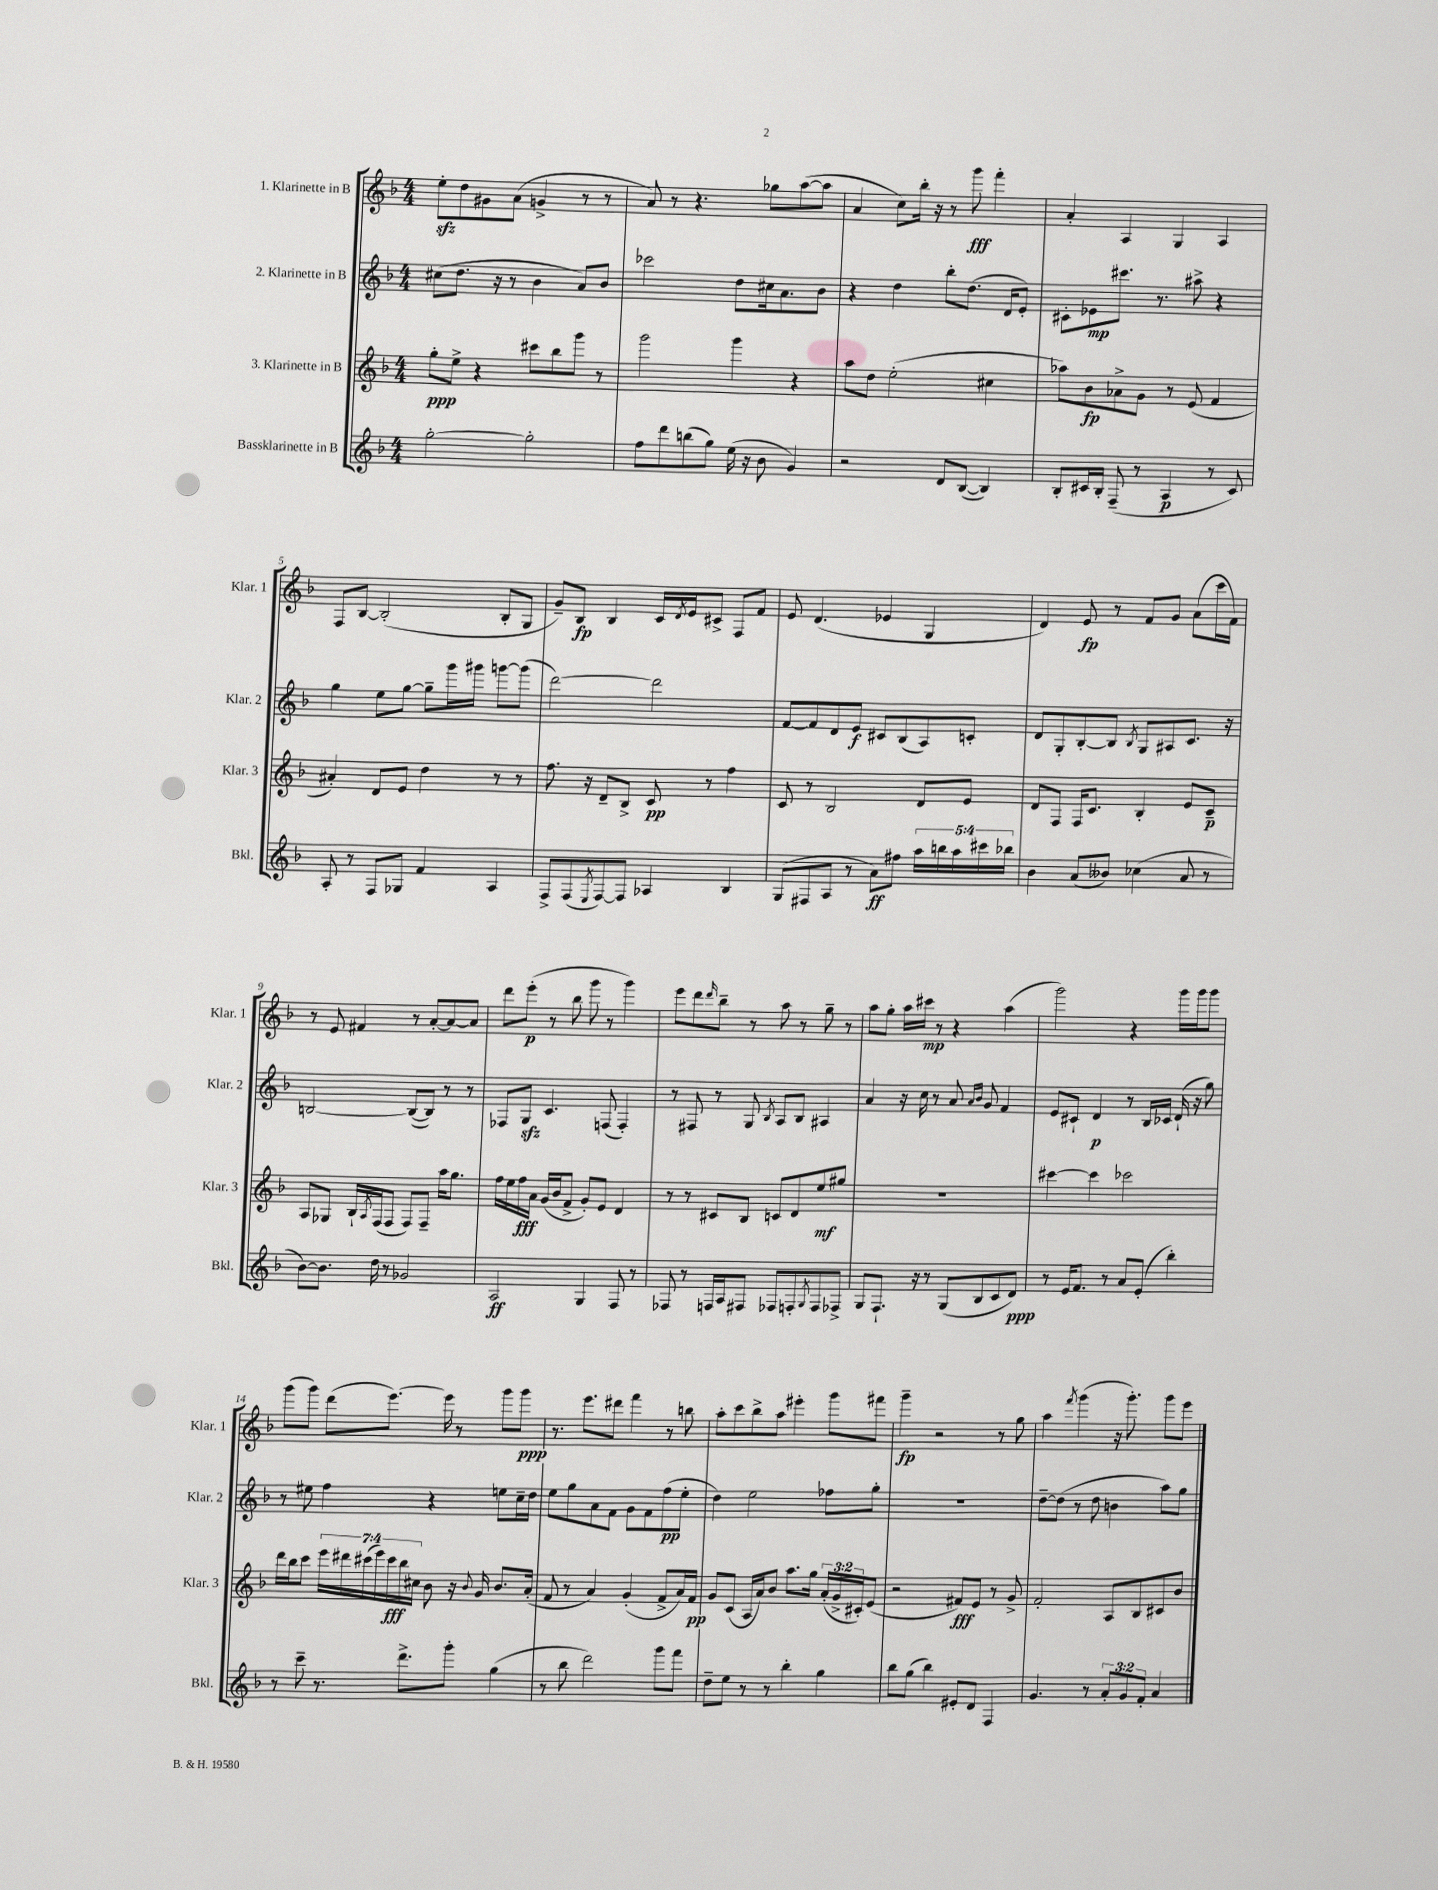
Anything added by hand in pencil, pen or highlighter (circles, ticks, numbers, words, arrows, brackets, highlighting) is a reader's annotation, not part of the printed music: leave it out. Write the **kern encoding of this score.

**kern	**kern	**kern	**kern
*staff4	*staff3	*staff2	*staff1
*clefG2	*clefG2	*clefG2	*clefG2
*k[b-]	*k[b-]	*k[b-]	*k[b-]
*M4/4	*M4/4	*M4/4	*M4/4
[2gg'	8gg'	(8cc#	8ee'
.	8ee^	8.dd	8dd
.	4r	.	8g#
.	.	16r	.
.	.	8r	(8a
2gg']	8ccc#	4b-	4g^
.	8bb-	.	.
.	8ggg	8a)	8r
.	8r	8b-	8r
=	=	=	=
8ff	2ggg	2ccc-	8a)
8ddd	.	.	8r
(8bb	.	.	4.r
8gg)	.	.	.
(16ee	4ggg	8dd	.
16r	.	.	.
8b-	.	16cc#	8gg-
.	.	8.a	.
4g)	4r	.	([8aa
.	.	8b-	8aa]
=	=	=	=
2r	8aa	4r	4a
.	8dd	.	.
.	(2ee'	4dd	8cc)
.	.	.	16bb-'
.	.	.	16r
8d	.	8bb-'	8r
([8B-	.	(8.dd	8ggg
4B-])	4cc#	.	4fff'
.	.	16d	.
.	.	8e')	.
=	=	=	=
8B-'	8aa-)	8c#'	4a'
16c#	8b-	8e-	.
16B-'	.	.	.
(8F~	8a-^	8.ccc#	4A
8r	8g	.	.
.	.	8.r	.
4A	8r	.	4G
.	(8e	8aa#^	.
8r	4f	4r	4A
8c#)	.	.	.
=	=	=	=
8A'	4a#')	4gg	8F
8r	.	.	[8B-
8F	8d	8ee	(2B-']
8G-	8e	[8gg	.
4f	4dd	8gg~]	.
.	.	16ggg	.
.	.	16ggg#	.
4A	8r	[8ggg	8B-'
.	8r	(8ggg]	8G
=	=	=	=
8F^	8.ff	[2ddd)	8g~)
(8F	.	.	8B-
.	16r	.	.
8qE	.	.	.
[8F)	8d~	.	4B-
8F]	8B-^	.	.
4A-	8c	2ddd]	16c
.	.	.	8qd
.	.	.	16e
.	8r	.	8c#^
4B-	4ff	.	8F
.	.	.	8f
=	=	=	=
(8G	8c	[8f	8e
8F#	8r	8f]	(4.d
8A	2B-	8d	.
8r	.	8e	.
8a)	.	8c#	4e-
8ff#	.	(8B-	.
20aa	8d	8A)	4G
20bb	.	.	.
20aa	.	.	.
.	8e	8c'	.
20ccc#	.	.	.
20bb-	.	.	.
=	=	=	=
4b-	8d	8d	4d)
.	8F	8G'	.
(8a	16F	[8B-'	8e
.	8.c	.	.
8b--)	.	8B-]	8r
.	.	8qB-	.
(4cc-	4B-'	8G	8f
.	.	8A#	8g
8a	8e	8.c	(8a
8r	8c~	.	16ccc
.	.	16r	16f)
=	=	=	=
[8b-)	8A	[2B	8r
8.b-]	8G-	.	8e
.	16B-`	.	4f#
.	8qA	.	.
16dd	(16F	.	.
8r	8F	.	.
2g-	8F)	(8B_	8r
.	8F~	8B])	[8a'
.	16aa	8r	8a_
.	8.gg	.	.
.	.	8r	8a]
=	=	=	=
2A	16ff	8F-	8ddd
.	16ee	.	.
.	16ff	8G	(8eee'
.	16a	.	.
.	(16g	4.c	8r
.	16b-	.	.
.	8f^	.	8bb-
4G	8g')	.	8ggg
.	8e	(8F	8r
8F	4d	4F')	4ggg)
8r	.	.	.
=	=	=	=
8F-	8r	8r	8eee
8r	8r	8F#	8ddd
.	.	.	16qqddd
16F	8c#	8r	8bb-~
16A	.	.	.
8F#	8B-	8G	8r
.	.	8qB-	.
8F-	8c	8A	8aa
8F'	8d	8B-	8r
8qG	.	.	.
8F	8ee	4A#	8gg~
8F-^	8gg#	.	8r
=	=	=	=
8G	1r	4a	8aa
8.F`	.	.	8gg'
.	.	16r	16aa
16r	.	16cc	16ccc#
8r	.	8r	8r
(8G	.	8a	4r
.	.	16qqa	.
.	.	16qqb-	.
8B-	.	8g	.
8c	.	4f	(4aa
8d)	.	.	.
=	=	=	=
8r	[4ccc#	8e	2ggg)
16e	.	8c#`	.
8.f	.	.	.
.	4ccc#]	4d	.
8r	.	.	.
8a	2ccc-	8r	4r
(8e'	.	16B-	.
.	.	16c-	.
4bb-')	.	(16d`	16ggg
.	.	16r	16ggg
.	.	8gg)	8ggg
=	=	=	=
8r	16ddd	8r	(8ggg
.	16bb-	.	.
8ccc~	8ccc	8ee#	8ggg)
8.r	28eee	4ff	(8ddd
.	28ddd#	.	.
.	(28ccc#	.	.
.	28eee)	.	.
.	.	.	[8.eee)
.	28ccc#	.	.
.	28bb-	.	.
8.ddd^	.	.	.
.	28cc#	.	.
.	8b-	4r	.
.	.	.	16eee]
8ggg'	16r	.	8r
.	8qqb-	.	.
.	16g	.	.
(4gg	8.b-	8ee	8ggg
.	.	16cc~	8ggg
.	(16a'	16dd	.
=	=	=	=
8r	8f	8ee	8.r
8bb-	8r	8gg	.
.	.	.	8.eee
2ddd)	4a)	8a	.
.	.	8f	8ddd#
.	(4g'	8g	4fff
.	.	8f	.
8ggg	8f^	(8ff	8r
8fff	16a)	8ee'	8bb
.	16f	.	.
=	=	=	=
8dd~	8g	4dd)	8aa'
8ee	(8c	.	8ccc
8r	16A	2ee	8bb-^
.	16a)	.	.
8r	8b-	.	8aa
4bb-'	8.aa	.	4eee#'
.	16gg	.	.
4gg	(24a'	8ff-	8ggg
.	24g^	.	.
.	24c#')	.	.
.	(8e	8gg'	8fff#
=	=	=	=
8bb-	2r	1r	4ggg~
(8gg	.	.	.
4bb-)	.	.	2r
8e#'	8f#)	.	.
8d	8e	.	.
4F	8r	.	8r
.	8g^	.	8gg
=	=	=	=
4.g	2f'	[8dd~	4aa
.	.	(8dd]	.
.	.	.	8qfff
.	.	8r	(4ggg
8r	.	8dd	.
12a'	8A	4b	16r
.	.	.	8.ggg')
12g	.	.	.
.	8B-	.	.
12f'	.	.	.
4a	8c#	8aa)	8ggg
.	8b-	8gg	8eee
==	==	==	==
*-	*-	*-	*-
